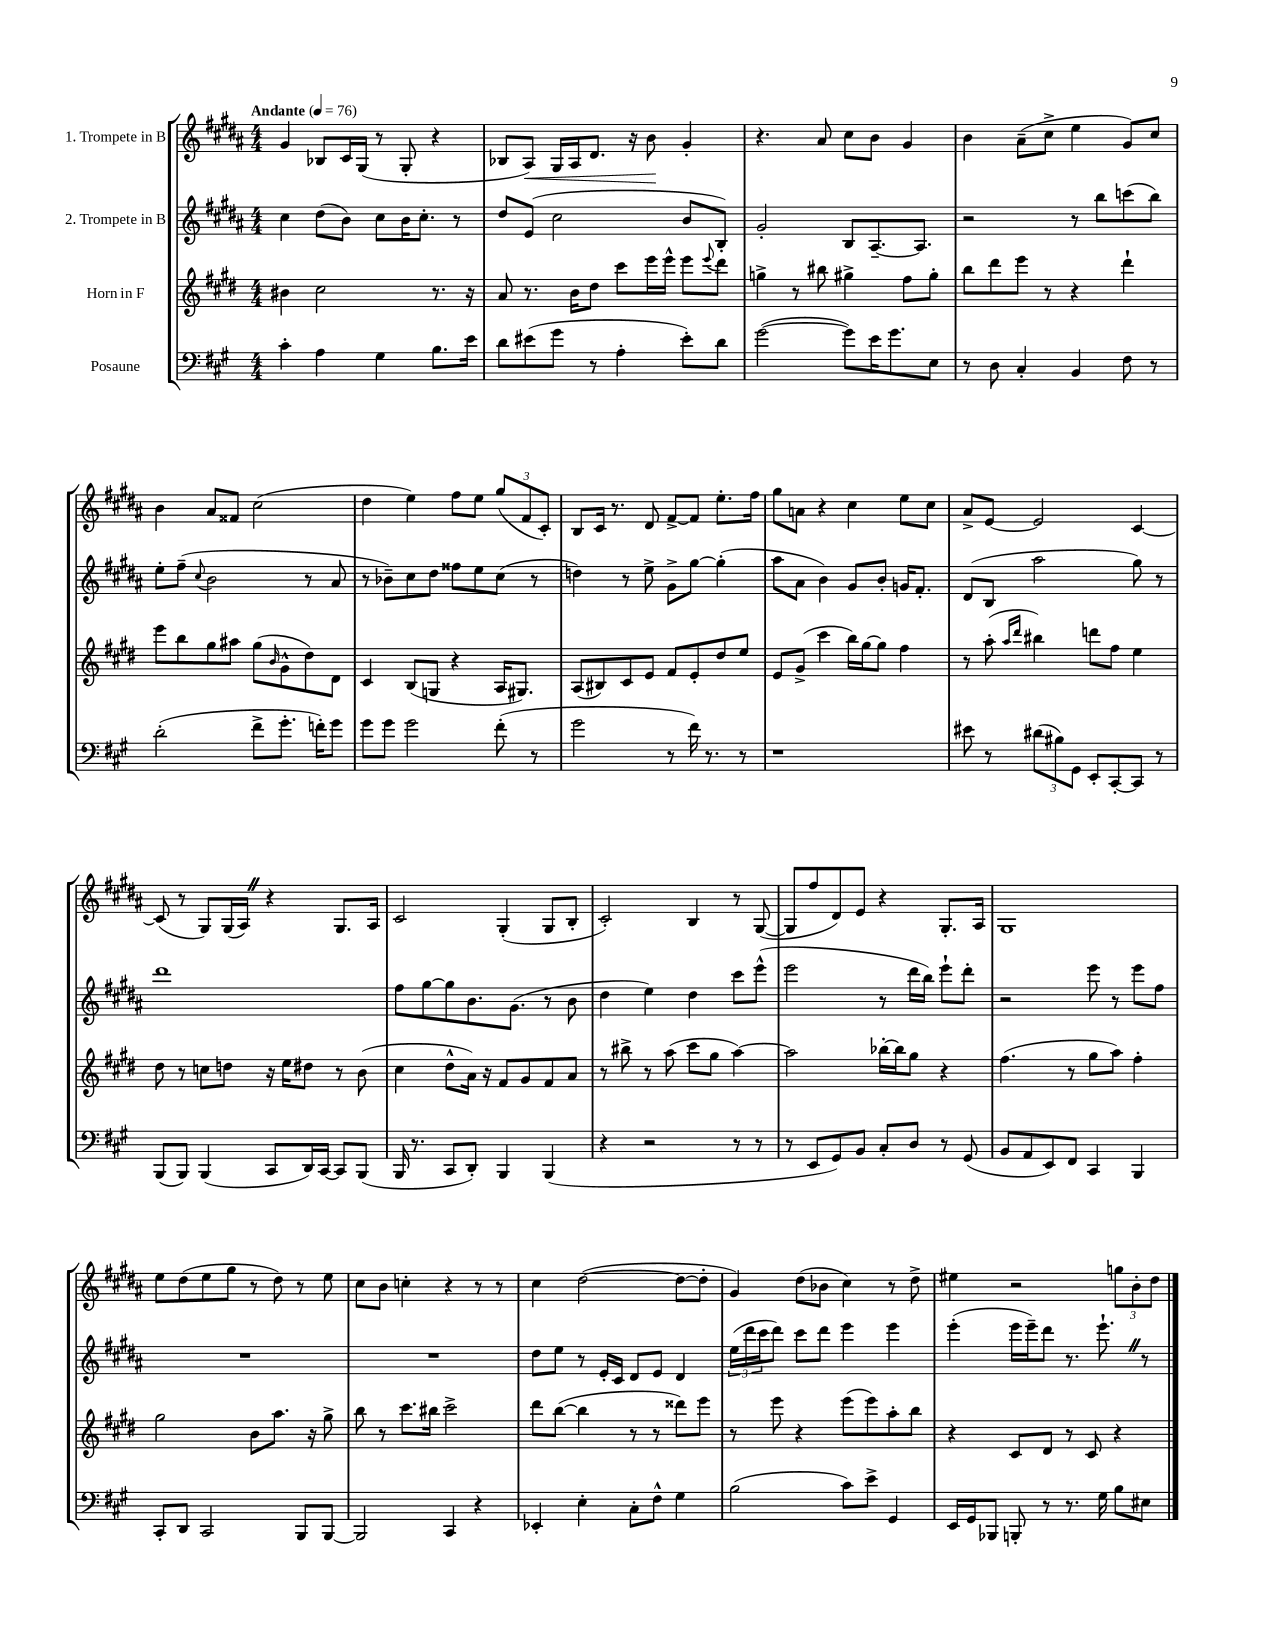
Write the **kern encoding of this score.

**kern	**kern	**kern	**kern	**dynam
*part4	*part3	*part2	*part1	*part1
*staff4	*staff3	*staff2	*staff1	*staff1
*I"Posaune	*I"Horn in F	*I"2. Trompete in B	*I"1. Trompete in B	*
*clefF4	*clefG2	*clefG2	*clefG2	*
*k[f#c#g#]	*k[f#c#g#d#]	*k[f#c#g#d#a#]	*k[f#c#g#d#a#]	*
*M4/4	*M4/4	*M4/4	*M4/4	*
*MM76	*MM76	*MM76	*MM76	*
=1	=1	=1	=1	=1
!	!	!	!LO:TX:a:B:t=Andante	!
4c#'\	4b#X\	4cc#\	4g#/	.
4A\	2cc#\	(8dd#\L	8B-X/L	.
.	.	8b\J)	16c#/L	.
.	.	.	(16G#/JJ	.
4G#\	.	8cc#\L	8r	.
.	.	16b\K	8G#'/	.
.	.	8.cc#'\J	.	.
8.B\L	8.r	.	4r	.
.	.	8r	.	.
16e\Jk	16r	.	.	.
=2	=2	=2	=2	=2
8d\L	8a/	8dd#/L	8B-X/L	.
!	!	!	!	!LO:HP:b
(8e#X\	8.r	(8e/J	8A#/J)	<
8g#\J	.	2cc#\	16G#/LL	.
.	16b\KL	.	16A#/J	.
8r	8dd#\J	.	8.d#/J	.
4A'\	8ccc#\L	.	.	.
.	.	.	16r	.
.	16eee\L	.	8b\	.
.	16eee^^\JJ	.	.	.
8e#'\L)	8eee\L	8b/L	4g#'/	[
.	8qqeee/	.	.	.
8d\J	8ddd#\J	8B'/J)	.	.
=3	=3	=3	=3	=3
([2g#\	4ggn^\	2g#'/	4.r	.
.	8r	.	.	.
.	8bb#X\	.	8a#/	.
8g#\L])	4gg#X^\	8B/L	8cc#\L	.
16e\K	.	[8.A#~/	8b\J	.
8.g#\	.	.	.	.
.	8ff#\L	.	4g#/	.
.	.	8.A#/J]	.	.
8E\J	8gg#'\J	.	.	.
=4	=4	=4	=4	=4
8r	8bb\L	2r	4b\	.
8D\	8ddd#\	.	.	.
4C#'/	8eee\J	.	(8a#~\L	.
.	8r	.	8cc#^\J	.
4BB/	4r	8r	4ee\	.
.	.	8bb\L	.	.
8F#\	4ddd#`\	(8cccn\	8g#/L)	.
8r	.	8bb\J)	8cc#/J	.
!!LO:LB:g=z
=5	=5	=5	=5	=5
(2d'\	8eee\L	8ee'\L	4b\	.
.	8bb\	(8ff#~\J	.	.
.	.	8qqcc#/	.	.
.	8gg#\	2b\	8a#/L	.
.	8aa#X\J	.	8f##X/J	.
8f#^\L	(8gg#\L	.	(2cc#\	.
.	16qqb/	.	.	.
8.g#'\J	8g#^^\	.	.	.
.	8dd#\)	8r	.	.
16fn'\KL)	.	.	.	.
8g#\J	8d#\J	8a#/	.	.
=6	=6	=6	=6	=6
8g#\L	4c#/	8r	4dd#\	.
8g#\J	.	8b-X~\L)	.	.
2g#\	(8B/L	8cc#\	4ee\)	.
.	8Gn/J	8dd#\J	.	.
.	4r	8ff##X\L	8ff#\L	.
.	.	8ee\	8ee\J	.
(8f#'\	16A/KL	(8cc#\J	(12gg#/L	.
.	8.G#X/J)	.	.	.
.	.	.	12f#/	.
8r	.	8r	.	.
.	.	.	12c#'/J)	.
=7	=7	=7	=7	=7
2g#\	(8A/L	4ddn\)	8B/L	.
.	8B#X/)	.	16c#/Jk	.
.	.	.	8.r	.
.	8c#/	8r	.	.
.	8e/J	8ee^\	8d#/	.
8r	8f#/L	8g#^\L	[8f#^/L	.
16f#\)	8e'/	[8gg#\J	8f#/J]	.
8.r	.	.	.	.
.	8dd#/	(4gg#'\]	8.ee'\L	.
8r	8ee/J	.	.	.
.	.	.	16ff#\Jk	.
=8	=8	=8	=8	=8
1r	8e/L	8aa#\L	8gg#\L	.
.	(8g#^/J	8a#\J	8an\J	.
.	4ccc#\	4b\)	4r	.
.	16bb\LL)	8g#/L	4cc#\	.
.	[16gg#\J	.	.	.
.	8gg#\J]	8b'/J	.	.
.	4ff#\	16gn/KL	8ee\L	.
.	.	8.f#'/J	.	.
.	.	.	8cc#\J	.
=9	=9	=9	=9	=9
8e#X\	8r	(8d#/L	8a#^/L	.
8r	(8aa'\	8B/J	[8e/J	.
.	16qqaa/LL	.	.	.
.	16qqddd#/JJ	.	.	.
(12d#X\L	4bb#X\)	2aa#\	2e/]	.
12B#X\)	.	.	.	.
12GG#\J	.	.	.	.
8EE'/L	8dddn\L	.	.	.
[8CC#'/	8ff#\J	.	.	.
8CC#/J]	4ee\	8gg#\)	[4c#/	.
8r	.	8r	.	.
!!LO:LB:g=z
=10	=10	=10	=10	=10
(8BBB/L	8dd#\	1ddd#	(8c#/]	.
8BBB/J)	8r	.	8r	.
(4BBB/	8ccn\L	.	8G#/L)	.
.	8ddn\J	.	(16G#/L	.
.	.	.	16A#Z/JJ)	.
8CC#/L	16r	.	4r	.
.	16ee\KL	.	.	.
16DD/L)	8dd#X\J	.	.	.
[16CC#/JJ	.	.	.	.
8CC#/L]	8r	.	8.G#/L	.
(8BBB/J	(8b\	.	.	.
.	.	.	16A#/Jk	.
=11	=11	=11	=11	=11
16BBB/	4cc#\	8ff#\L	2c#/	.
8.r	.	.	.	.
.	.	[8gg#\	.	.
8CC#/L	8dd#^^\L	8gg#\]	.	.
8DD'/J)	16a\Jk)	8.b\	.	.
.	16r	.	.	.
4BBB/	8f#/L	.	(4G#'/	.
.	.	(8.g#\J	.	.
.	8g#/	.	.	.
(4BBB/	8f#/	8r	8G#/L	.
.	8a/J	8b\	8B'/J	.
=12	=12	=12	=12	=12
4r	8r	4dd#\	2c#'/)	.
.	8bb#X^\	.	.	.
2r	8r	4ee\)	.	.
.	(8aa\	.	.	.
.	8ccc#\L	4dd#\	4B/	.
.	8gg#\J	.	.	.
8r	[4aa\)	8ccc#\L	8r	.
8r	.	(8eee^^\J	([8G#/	.
=13	=13	=13	=13	=13
8r	2aa\]	2eee\	8G#/L]	.
8EE/L	.	.	8ff#/	.
8GG#/)	.	.	8d#/)	.
8BB/J	.	.	8e/J	.
8C#'/L	[16bb-X'\LL	8r	4r	.
.	16bb-\J]	.	.	.
8D/J	8gg#\J	16ddd#\LL	.	.
.	.	16bb\JJ)	.	.
8r	4r	8eee`\L	8.G#'/L	.
(8GG#/	.	8ddd#'\J	.	.
.	.	.	16A#/Jk	.
=14	=14	=14	=14	=14
8BB/L	(4.ff#\	2r	1G#	.
8AA/	.	.	.	.
8EE/)	.	.	.	.
8FF#/J	8r	.	.	.
4CC#/	8gg#\L	8eee\	.	.
.	8aa\J)	8r	.	.
4BBB/	4ff#'\	8eee\L	.	.
.	.	8ff#\J	.	.
!!LO:LB:g=z
=15	=15	=15	=15	=15
8CC#'/L	2gg#\	1r	8ee\L	.
8DD/J	.	.	(8dd#\	.
2CC#/	.	.	8ee\	.
.	.	.	8gg#\J	.
.	8b\L	.	8r	.
.	8.aa\J	.	8dd#\)	.
8BBB/L	.	.	8r	.
.	16r	.	.	.
[8BBB/J	8gg#^\	.	8ee\	.
=16	=16	=16	=16	=16
2BBB/]	8bb\	1r	8cc#\L	.
.	8r	.	8b\J	.
.	8.ccc#\L	.	4ccn'\	.
.	16bb#X\Jk	.	.	.
4CC#/	2ccc#^\	.	4r	.
4r	.	.	8r	.
.	.	.	8r	.
=17	=17	=17	=17	=17
4EE-X'/	8ddd#\L	8dd#\L	4cc#\	.
.	([8bb\J	8ee\J	.	.
4E'\	4bb\]	8r	([2dd#\	.
.	.	16e'/LL	.	.
.	.	16c#/JJ	.	.
8C#'\L	8r	8d#/L	.	.
8F#^^\J	8r	8e/J	.	.
4G#\	8ddd##X\L)	4d#/	8dd#\L_	.
.	8eee\J	.	8dd#'\J]	.
=18	=18	=18	=18	=18
(2B\	8r	(24ee\LL	4g#/)	.
.	.	24ddd#\	.	.
.	.	24ccc#\J	.	.
.	8eee\	8ddd#\J)	.	.
.	4r	8ccc#\L	(8dd#\L	.
.	.	8ddd#\J	8b-X\J	.
8c#\L)	(8eee\L	4eee\	4cc#\)	.
8e^\J	8eee\)	.	.	.
4GG#/	8aa'\	4eee\	8r	.
.	8bb\J	.	8dd#^\	.
=19	=19	=19	=19	=19
16EE/LL	4r	(4eee'\	4ee#X\	.
16GG#/J	.	.	.	.
8BBB-X/J	.	.	.	.
8BBBn'/	8c#/L	16eee\LL	2r	.
.	.	16eee~\J)	.	.
8r	8d#/J	8ddd#\J	.	.
8.r	8r	8.r	.	.
.	8c#/	.	.	.
16G#\	.	8.eee`Z\	.	.
8B\L	4r	.	12ggn\L	.
.	.	.	12b'\	.
8E#X\J	.	8r	.	.
.	.	.	12dd#\J	.
==	==	==	==	==
*-	*-	*-	*-	*-
